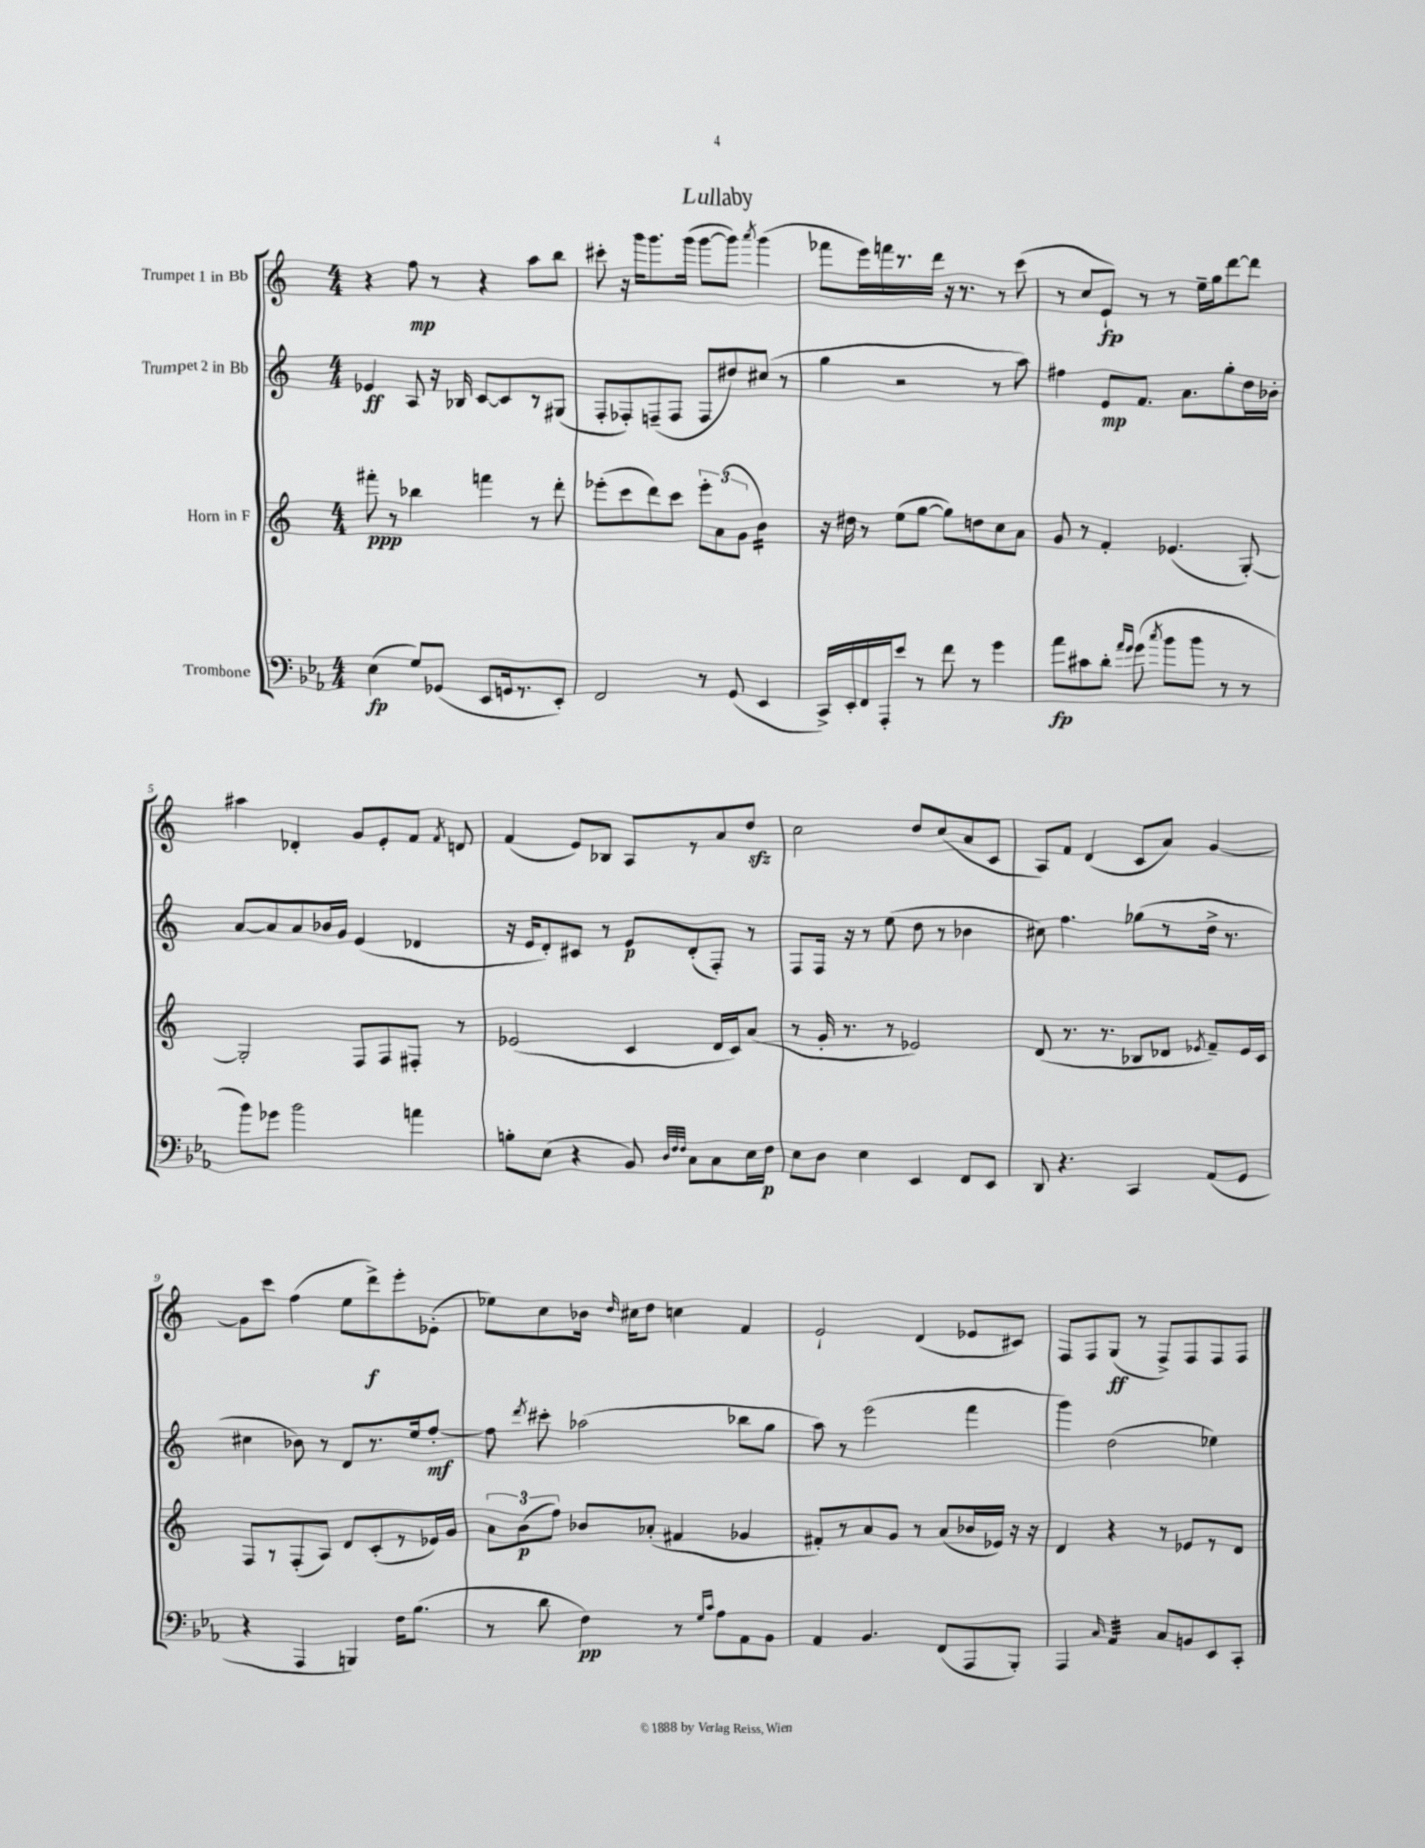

**kern	**kern	**kern	**kern
*staff4	*staff3	*staff2	*staff1
*clefF4	*clefG2	*clefG2	*clefG2
*k[b-e-a-]	*k[]	*k[]	*k[]
*M4/4	*M4/4	*M4/4	*M4/4
(4E-	8fff#'	4e-	4r
.	8r	.	.
8G)	4bb-	8A	8ff
(8GG-	.	16r	8r
.	.	16B-	.
8EE-	4fff	[8c	4r
16GG	.	8c]	.
8.r	.	.	.
.	8r	8r	8aa
8EE-')	8ddd'	(8G#	8bb
=	=	=	=
2FF	(8eee-'	8F'	8ccc#'
.	8ccc	8F-')	16r
.	.	.	16ggg
.	8ddd)	(8F~	8.ggg
.	8ccc	8F	.
.	.	.	(16ggg
8r	12eee-'	8F	[8ggg
.	(12a	.	.
(8GG	.	8dd#)	8ggg])
.	12g	.	.
.	.	.	8qaaa
4EE-	4b)	(8cc#	(4ggg
.	.	8r	.
=	=	=	=
16CC^)	16r	4gg	8fff-
16EE-'	16dd#	.	.
16FF	8r	.	16eee)
16AAA-'	.	.	16fff
8e-	(8ee	2r	8.r
8r	[8gg	.	.
.	.	.	16ddd
8f	8gg])	.	16r
.	.	.	8.r
8r	8dd	.	.
4g	8cc	8r	8r
.	8a	8aa)	(8ccc
=	=	=	=
8a-	8g	4ff#	8r
8c#	8r	.	8cc
8d'	4f'	8e	8e`)
16qqa-	.	.	.
16qqg	.	.	.
(8g	.	8.f	8r
8qcc	.	.	.
8b-	(4.e-	.	8r
.	.	8.a	.
8b-	.	.	16ee~
.	.	.	16gg
8r	.	8gg'	[8ddd
8r	[8G')	16dd	8ddd]
.	.	16b-'	.
=	=	=	=
8b-)	2G']	[8a	4aa#
8g-	.	8a]	.
2b-	.	8a	4d-'
.	.	16b-	.
.	.	16g	.
.	8F	(4e	8g
.	8F	.	8e'
4a	8F#'	4d-	8f
.	.	.	8qf
.	8r	.	8d
=	=	=	=
8B'	(2e-	16r	(4f
.	.	16e	.
(8E-	.	8d')	.
4r	.	8c#	8e)
.	.	8r	8B-
8BB-)	4c	8e	8A
32qqD	.	.	.
32qqF	.	.	.
32qqF	.	.	.
8C	.	(8d'	8r
8C	16d	8F')	8a
.	16c)	.	.
16E-	(8a	8r	8dd
16F	.	.	.
=	=	=	=
8E-	8r	8F	2cc
8D	16g'	16F	.
.	8.r	16r	.
4E-	.	8r	.
.	8r	(8ee	.
4EE-	2e-)	8dd	8dd
.	.	8r	(8cc
8FF	.	4b-	8a
8EE-	.	.	8c
=	=	=	=
8DD	(8d	8cc#)	8A)
4.r	8.r	4.ff	8f
.	.	.	(4d
.	8.r	.	.
4CC	8B-	(8gg-	8c
.	8d-	8r	8a)
.	8qe-	.	.
(8AA-	8f~)	16dd^	[4g
.	.	8.r	.
8GG	16e-	.	.
.	16c	.	.
=	=	=	=
4r	8F	4cc#	8g]
.	8r	.	8ccc
4AAA-	(8F'	8b-)	(4ff
.	8A)	8r	.
4BBB)	8d	8d	8ee
.	(8c'	8.r	8ddd^)
16F	8r	.	8eee'
(8.B-	.	16ee	.
.	16e-)	[8ff'	(8e-'
.	16g	.	.
=	=	=	=
8r	12a	8ff]	8ee-)
.	(12b	.	.
.	.	8qddd	.
8d	.	8ccc#'	8cc
.	12ff)	.	.
4F)	8b-	(2aa-	16b-
.	.	.	16qqdd
.	.	.	16cc#
.	(8a-'	.	8dd
8r	4f#	.	4cc
16qqG	.	.	.
16qqc	.	.	.
8A-	.	.	.
8AA-	4g-	8bb-	4f
8BB-	.	8gg	.
=	=	=	=
4AA-	8f#')	8aa)	2e`
.	8r	8r	.
4.BB-	8a	(2eee	.
.	8g	.	.
.	8r	.	(4d
(8FF	(8a	.	.
8AAA-	16b-	4fff	8e-
.	16e-)	.	.
8BBB-')	16r	.	8c#)
.	16r	.	.
=	=	=	=
4AAA-	4d	4ggg)	8F
.	.	.	8F
16qqC	.	.	.
4AA-	4r	(2dd	(8G
.	.	.	8r
8C	8r	.	8F^)
8BB	8e-	.	8F
8EE-	8r	4ee-)	8F
8CC'	8d	.	8F
==	==	==	==
*-	*-	*-	*-
